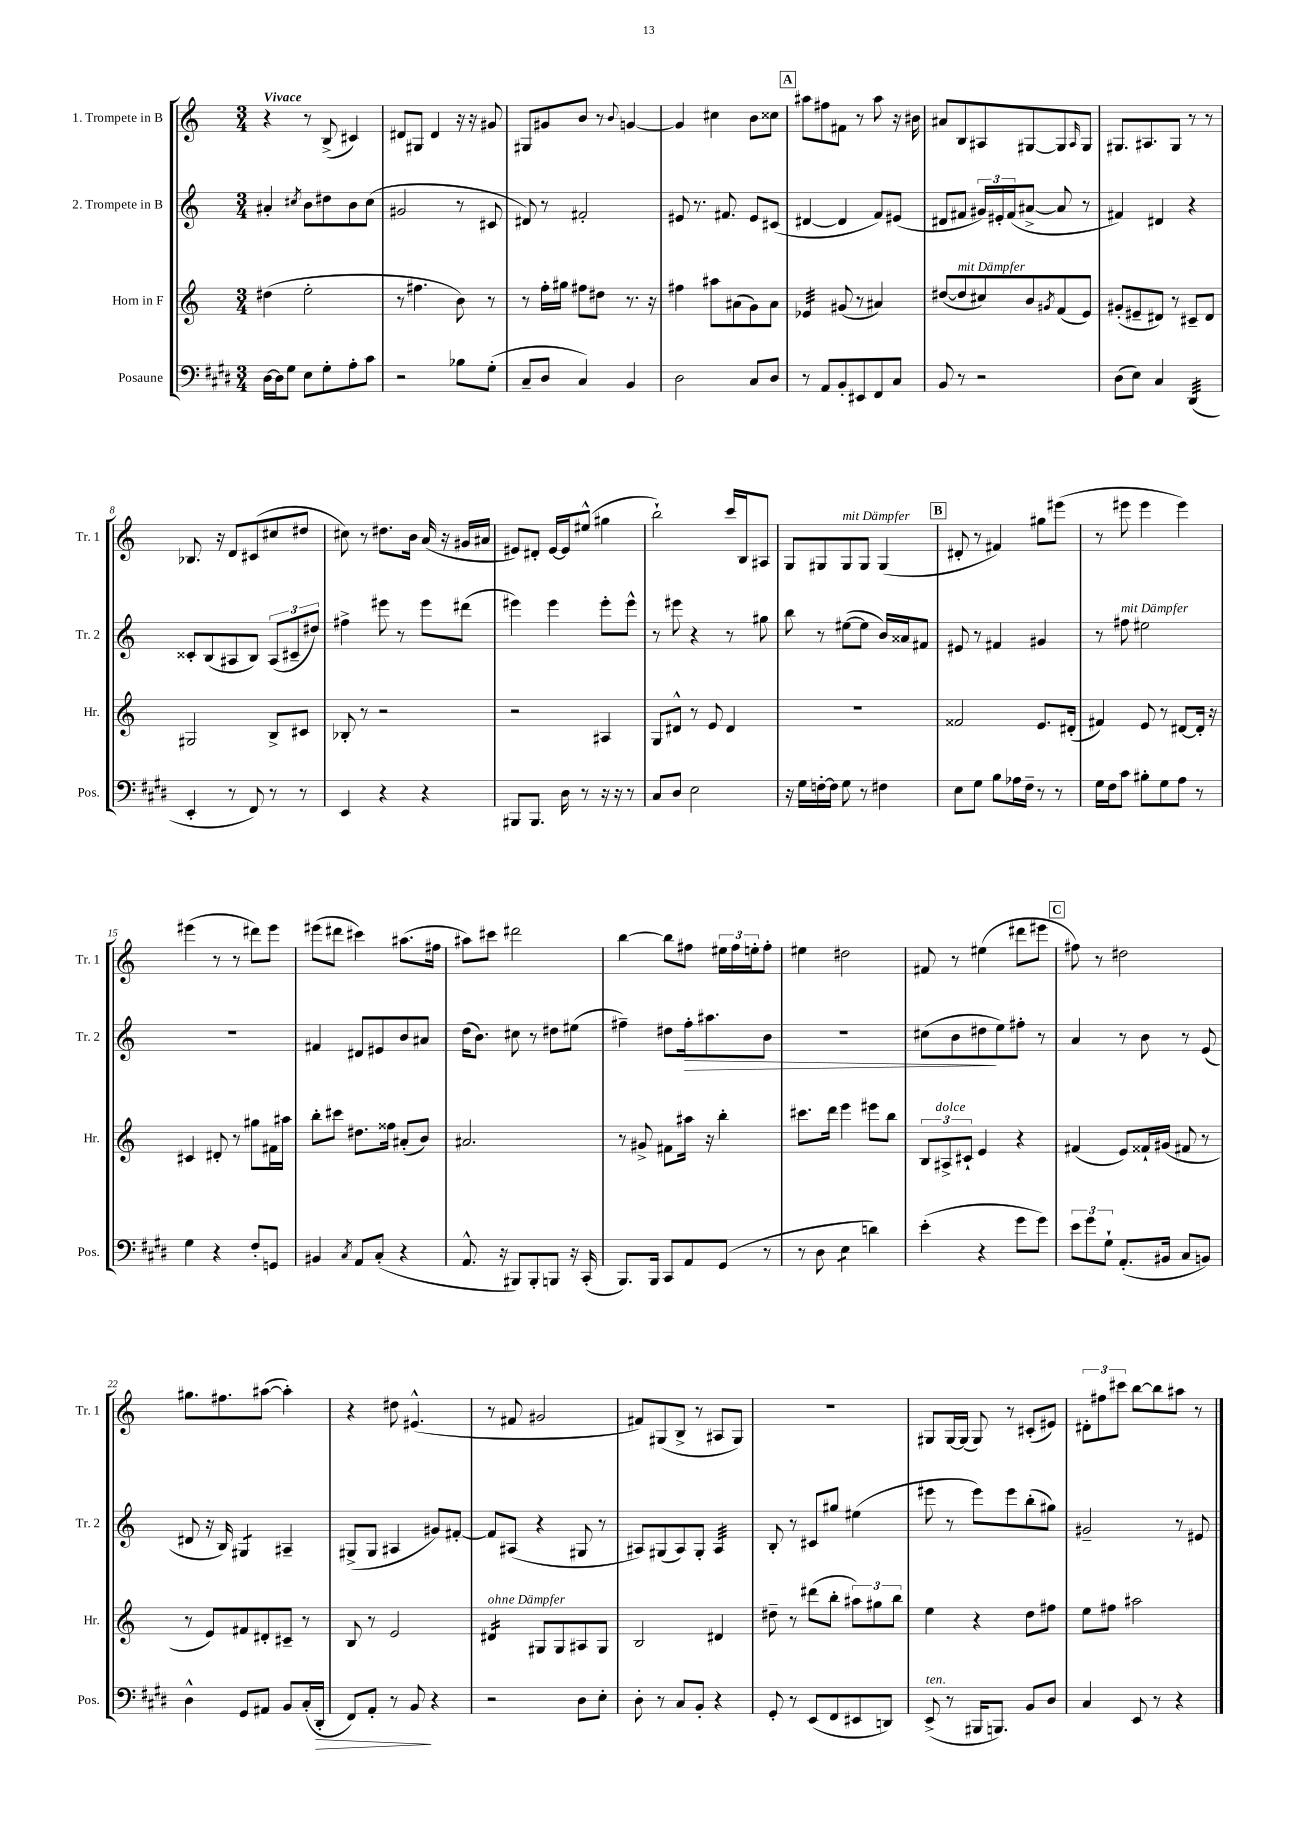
<<
\new StaffGroup <<
\new Staff = "s0" \with { instrumentName = "1. Trompete in B" shortInstrumentName = "Tr. 1" } {
    \clef treble \key c \major \numericTimeSignature \time 3/4 \tempo "Vivace"
    r4 r8 b8->( cis'4) |
    dis'8 gis8 dis'4 r16 r16 gis'8 |
    gis8 gis'8 b'8 r8 \appoggiatura { b'8 } g'4~ |
    g'4 cis''4 b'8 cisis''8 |
    \mark \markup { \box "A" } ais''8 fis''8 fis'8 r8 ais''8 r16 bis'16 |
    ais'8 b8 ais8 gis8~ gis8 \grace { ais16 } gis8 |
    gis8. ais8. gis8 r8 r8 |
    bes8. r16 d'8 cis'8( cis''8 dis''8 |
    cis''8) r8 dis''8. b'16 a'16( r16 gis'16 ais'16 |
    eis'8) dis'8-. eis'16~ eis'16 eis''8-^( gis''4 |
    b''2-!) c'''16 b16 ais8 |
    g8 gis8 gis8^\markup { \italic "mit Dämpfer" } gis8 gis4( |
    \mark \markup { \box "B" } dis'8-. r8 fis'4) gis''8 eis'''8( |
    r8 eis'''8 eis'''4 eis'''4) |
    eis'''4( r8 r8 dis'''8) eis'''8 |
    eis'''8( dis'''8 cis'''4) ais''8.( fis''16 |
    ais''8) cis'''8 dis'''2 |
    b''4~ b''8 fis''8 \tuplet 3/2 { eis''16 fis''16 e''16-. } fis''8-. |
    eis''4 dis''2 |
    fis'8 r8 eis''4( dis'''8 eis'''8 |
    \mark \markup { \box "C" } fis''8) r8 dis''2 |
    gis''8. fis''8. ais''8~( ais''4-.) |
    r4 dis''8 eis'4.-^( |
    r8 fis'8 gis'2 |
    fis'8) gis8( b8-> r8 ais8 gis8) |
    R2. |
    gis8 gis16~ gis16( gis8) r8 cis'8-.( eis'8) |
    \tuplet 3/2 { dis'8-. fis''8 cis'''8 } b''8~ b''8 ais''8 r8 \bar "|." |
}
\new Staff = "s1" \with { instrumentName = "2. Trompete in B" shortInstrumentName = "Tr. 2" } {
    \clef treble \key c \major \numericTimeSignature \time 3/4
    ais'4-. \acciaccatura { cis''8 } b'8 dis''8 b'8 cis''8( |
    gis'2 r8 cis'8 |
    dis'8) r8 fis'2-. |
    eis'8 r8. fis'8. eis'8 cis'8( |
    \mark \markup { \box "A" } dis'4~ dis'4 f'8) eis'8( |
    dis'8 fis'8 \tuplet 3/2 { gis'16) eis'16-. fis'16( } ais'8~-> ais'8 r8 |
    fis'4) dis'4 r4 |
    cisis'8-. b8( ais8 b8) \tuplet 3/2 { ais8( cis'8-- dis''8) } |
    fis''4-> eis'''8 r8 eis'''8 dis'''8( |
    eis'''4) eis'''4 eis'''8-. eis'''8-^ |
    r8 eis'''8 r4 r8 gis''8 |
    b''8 r8 eis''8~( eis''8 b'16) aisis'16 fis'8 |
    \mark \markup { \box "B" } eis'8 r8 fis'4 gis'4 |
    r8 fis''8^\markup { \italic "mit Dämpfer" } eis''2 |
    R2. |
    fis'4 dis'8 eis'8 b'8 ais'8 |
    d''16( b'8.) cis''8 r8 dis''8 eis''8( |
    fis''4--) dis''8 fis''16-.\> ais''8. b'8 |
    R2. |
    cis''8( b'8 dis''8\! e''8) fis''8-. r8 |
    \mark \markup { \box "C" } a'4 r8 b'8 r8 e'8( |
    dis'8 r16 b16) gis4:8 ais4-- |
    gis8->( gis8 ais4 gis'8) fis'8~-. |
    fis'8 ais8( r4 gis8 r8 |
    ais8) gis8( ais8) gis8-. ais4:32 |
    b8-. r8 cis'8 gis''8 eis''4( |
    eis'''8 r8 eis'''8) eis'''8 b''8-.( gis''8) |
    gis'2-- r8 eis'8 \bar "|." |
}
\new Staff = "s2" \with { instrumentName = "Horn in F" shortInstrumentName = "Hr." } {
    \clef treble \key c \major \numericTimeSignature \time 3/4
    dis''4( e''2-. |
    r8 fis''4. b'8) r8 |
    r8 f''16-. gis''16 fis''8 dis''8 r8. r16 |
    fis''4 ais''8 ais'8( g'8) ais'8 |
    \mark \markup { \box "A" } ees'4:32 gis'8( r8 ais'4) |
    dis''8~( dis''8^\markup { \italic "mit Dämpfer" } cis''8) b'8 \acciaccatura { gis'8 } f'8( e'8) |
    gis'8-.( eis'8-- dis'8) r8 cis'8-- dis'8 |
    gis2 b8-> cis'8 |
    bes8-. r8 r2 |
    r2 ais4 |
    g8 dis'8-^ r8 e'8 dis'4 |
    R2. |
    \mark \markup { \box "B" } fisis'2 e'8. dis'16-.( |
    fis'4) e'8 r8 dis'8~ dis'16-. r16 |
    cis'4 dis'8-. r8 gis''8 fis'16 ais''16 |
    b''8-. cis'''8 dis''8. fisis''16 ais'8-.( b'8) |
    ais'2. |
    r8 gis'8-> fis'8 ais''16 r16 b''4-. |
    cis'''8. d'''16 e'''4 eis'''8 b''8 |
    \tuplet 3/2 { b8 ais8->^\markup { \italic "dolce" } cis'8-! } e'4 r4 |
    \mark \markup { \box "C" } fis'4( e'8) fisis'16-! gis'16( fis'8 r8 |
    r8 e'8) fis'8 dis'8-. cis'8-- r8 |
    b8 r8 e'2 |
    dis'4:16^\markup { \italic "ohne Dämpfer" } gis8 gis8 ais8 gis8 |
    b2 dis'4 |
    dis''8-- r8 dis'''8( b''8-. \tuplet 3/2 { ais''8) gis''8 b''8 } |
    e''4 r4 d''8 fis''8 |
    e''8 fis''8 ais''2 \bar "|." |
}
\new Staff = "s3" \with { instrumentName = "Posaune" shortInstrumentName = "Pos." } {
    \clef bass \key e \major \numericTimeSignature \time 3/4
    dis16~ dis16 gis8 e8 gis8-. a8-. cis'8 |
    r2 bes8 gis8-.( |
    cis8-- dis8 cis4) b,4 |
    dis2 cis8 dis8 |
    \mark \markup { \box "A" } r8 a,8 b,8-. eis,8 fis,8 cis8 |
    b,8 r8 r2 |
    dis8( e8) cis4 dis,4:32( |
    e,4-. r8 fis,8) r8 r8 |
    e,4 r4 r4 |
    bis,,8 bis,,8. dis16 r8 r16 r16 r8 |
    cis8 dis8 e2 |
    r16 gis16 f16~-. f16 gis8 r8 fis4 |
    \mark \markup { \box "B" } e8 gis8 b8 aes16 fis16-- r8 r8 |
    gis16 fis16 cis'8 bis8-. gis8 a8 r8 |
    gis4 r4 fis8-. g,8 |
    bis,4 \acciaccatura { cis8 } a,8 cis8-.( r4 |
    a,8.-^ r16 bis,,8) bis,,8-. b,,8 r16 cis,16-.( |
    b,,8.) b,,16 cis,8 a,8 gis,8( r8 |
    r8 dis8 e4:8 d'4) |
    e'4-.( r4 gis'8 gis'8) |
    \mark \markup { \box "C" } \tuplet 3/2 { e'8 gis'8 gis8-! } a,8.-.( bis,16 cis8 b,8) |
    dis4-^ gis,8 ais,8 b,8 cis16-.( dis,16-.\> |
    fis,8) a,8-. r8 b,8\! r4 |
    r2 dis8 e8-. |
    dis8-. r8 cis8 b,8-. r4 |
    gis,8-. r8 e,8( fis,8 eis,8 d,8) |
    e,8->^\markup { \italic "ten." }( r8 bis,,16 b,,8.) b,8 dis8 |
    cis4 e,8 r8 r4 \bar "|." |
}
>>
>>
